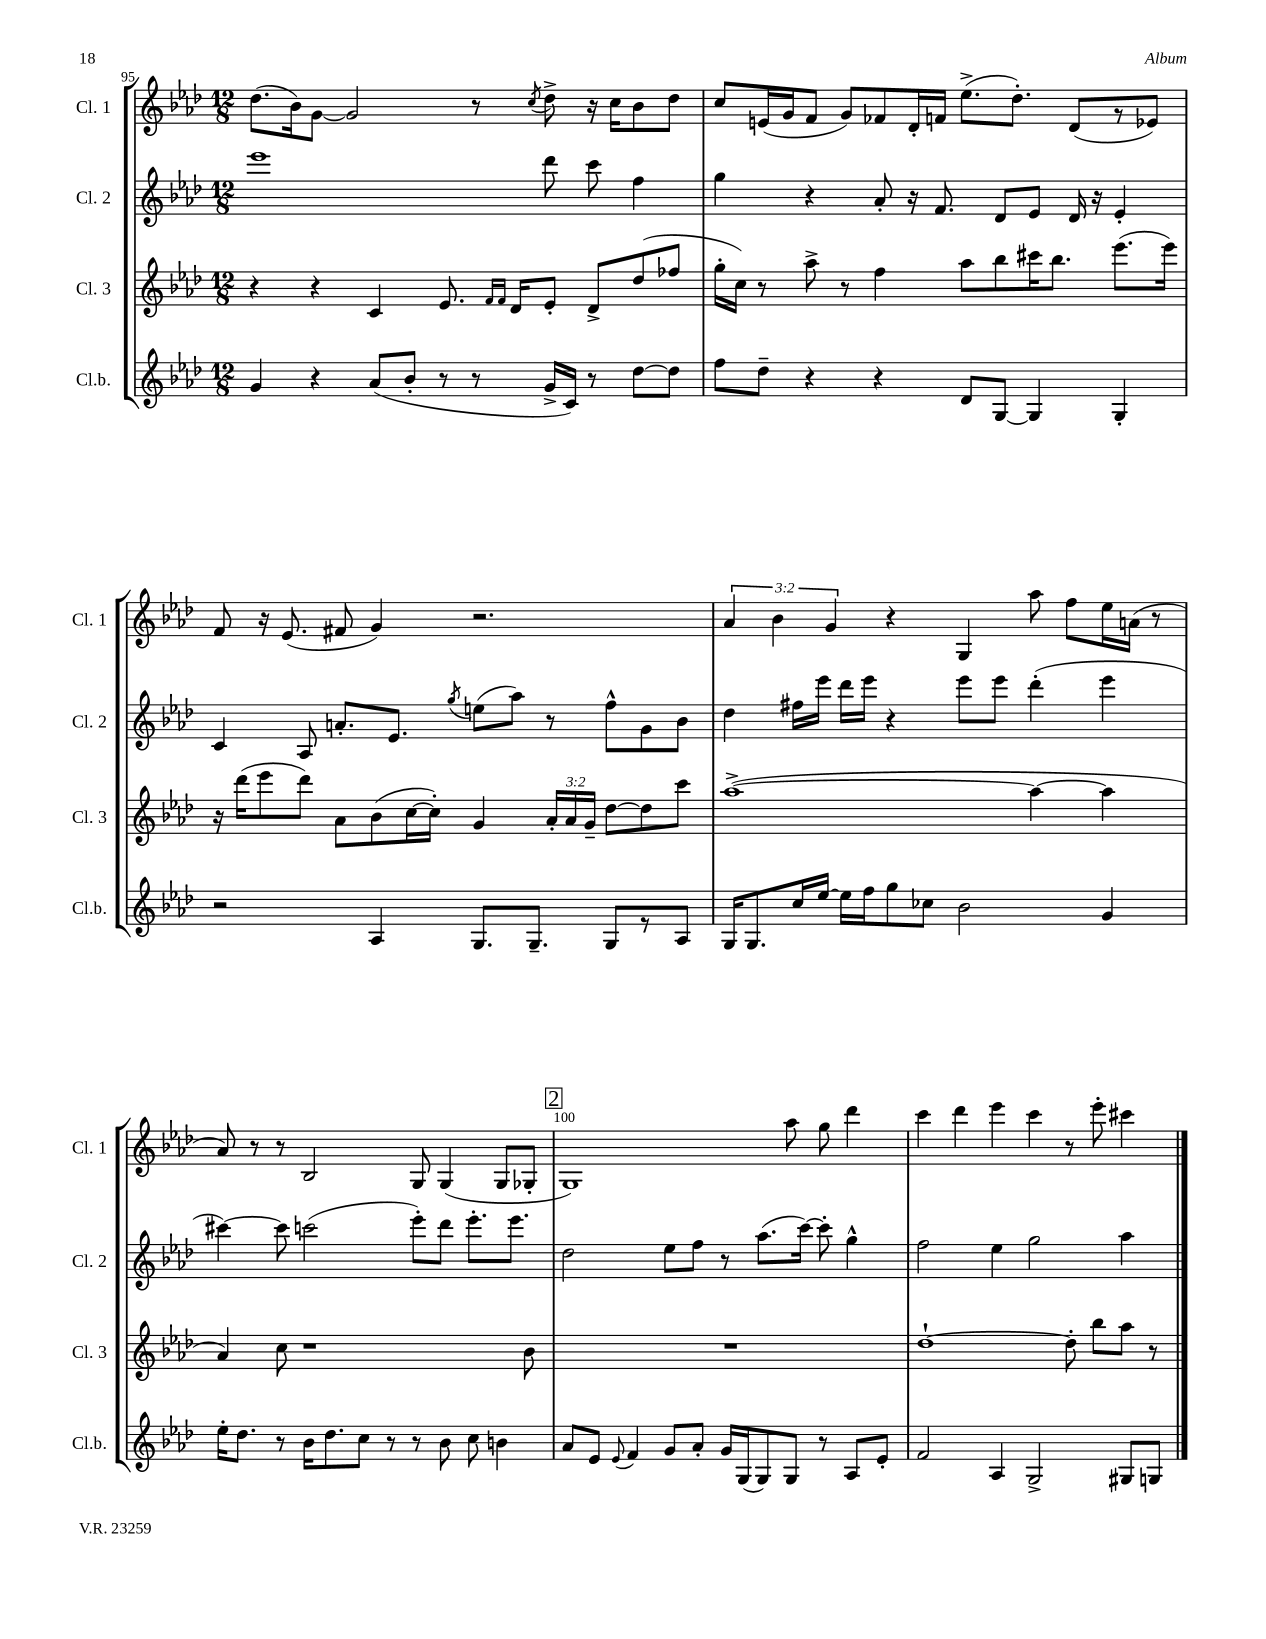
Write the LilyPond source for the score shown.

<<
\new StaffGroup <<
\new Staff = "s0" \with { instrumentName = "Cl. 1" shortInstrumentName = "Cl. 1" } {
    \clef treble \key aes \major \numericTimeSignature \time 12/8 \override Staff.TupletNumber.text = #tuplet-number::calc-fraction-text
    \autoBeamOff des''8.[( bes'16) g'8]~ g'2 r8 \acciaccatura { c''8 } des''8-> r16 c''16[ bes'8 des''8] |
    c''8[ e'16( g'16 f'8] g'8[) fes'8 des'16-. f'16] ees''8.[->( des''8.]-.) des'8[( r8 ees'8]) |
    f'8 r16 ees'8.( fis'8 g'4) r2. |
    \tuplet 3/2 { aes'4 bes'4 g'4 } r4 g4 aes''8 f''8[ ees''16 a'16]( r8 |
    aes'8) r8 r8 bes2 g8 g4( g8[ ges8]-. |
    \mark \markup { \box "2" } g1) aes''8 g''8 des'''4 |
    c'''4 des'''4 ees'''4 c'''4 r8 ees'''8-. cis'''4 \bar "|." |
}
\new Staff = "s1" \with { instrumentName = "Cl. 2" shortInstrumentName = "Cl. 2" } {
    \clef treble \key aes \major \numericTimeSignature \time 12/8
    \autoBeamOff ees'''1 des'''8 c'''8 f''4 |
    g''4 r4 aes'8-. r16 f'8. des'8[ ees'8] des'16 r16 ees'4-. |
    c'4 aes8 a'8.[-. ees'8.] \acciaccatura { g''8 } e''8[( aes''8]) r8 f''8[-^ g'8 bes'8] |
    des''4 fis''16[ ees'''16] des'''16[ ees'''16] r4 ees'''8[ ees'''8] des'''4-.( ees'''4 |
    cis'''4~) cis'''8 c'''2( ees'''8[-.) des'''8] ees'''8.[-. ees'''8.] |
    \mark \markup { \box "2" } des''2 ees''8[ f''8] r8 aes''8.[( c'''16]~) c'''8-. g''4-^ |
    f''2 ees''4 g''2 aes''4 \bar "|." |
}
\new Staff = "s2" \with { instrumentName = "Cl. 3" shortInstrumentName = "Cl. 3" } {
    \clef treble \key aes \major \numericTimeSignature \time 12/8 \override Staff.TupletNumber.text = #tuplet-number::calc-fraction-text
    \autoBeamOff r4 r4 c'4 ees'8. \grace { f'16[ f'16] } des'16[ ees'8]-. des'8[-> des''8( fes''8] |
    g''16[-. c''16]) r8 aes''8-> r8 f''4 aes''8[ bes''8 cis'''16 bes''8.] ees'''8.[( ees'''16]) |
    r16 des'''16[( ees'''8 des'''8]) aes'8[ bes'8( c''16~ c''16]-.) g'4 \tuplet 3/2 { aes'16[-. aes'16 g'16]-- } des''8[~ des''8 c'''8] |
    aes''1~->( aes''4~ aes''4 |
    aes'4) c''8 r1 bes'8 |
    \mark \markup { \box "2" } R1. |
    des''1~-! des''8-. bes''8[ aes''8] r8 \bar "|." |
}
\new Staff = "s3" \with { instrumentName = "Cl.b." shortInstrumentName = "Cl.b." } {
    \clef treble \key aes \major \numericTimeSignature \time 12/8
    \autoBeamOff g'4 r4 aes'8[( bes'8]-. r8 r8 g'16[-> c'16]) r8 des''8[~ des''8] |
    f''8[ des''8]-- r4 r4 des'8[ g8]~ g4 g4-. |
    r2 aes4 g8.[ g8.]-- g8[ r8 aes8] |
    g16[ g8. c''16 ees''16]~ ees''16[ f''16 g''8 ces''8] bes'2 g'4 |
    ees''16[-. des''8.] r8 bes'16[ des''8. c''8] r8 r8 bes'8 c''8 b'4 |
    \mark \markup { \box "2" } aes'8[ ees'8] \appoggiatura { ees'8 } f'4 g'8[ aes'8]-. g'16[ g16( g8) g8] r8 aes8[ ees'8]-. |
    f'2 aes4 g2-> gis8[ g8] \bar "|." |
}
>>
>>
\layout { \context { \Score currentBarNumber = #95 \override BarNumber.break-visibility = ##(#f #t #t) barNumberVisibility = #(every-nth-bar-number-visible 5) } }
